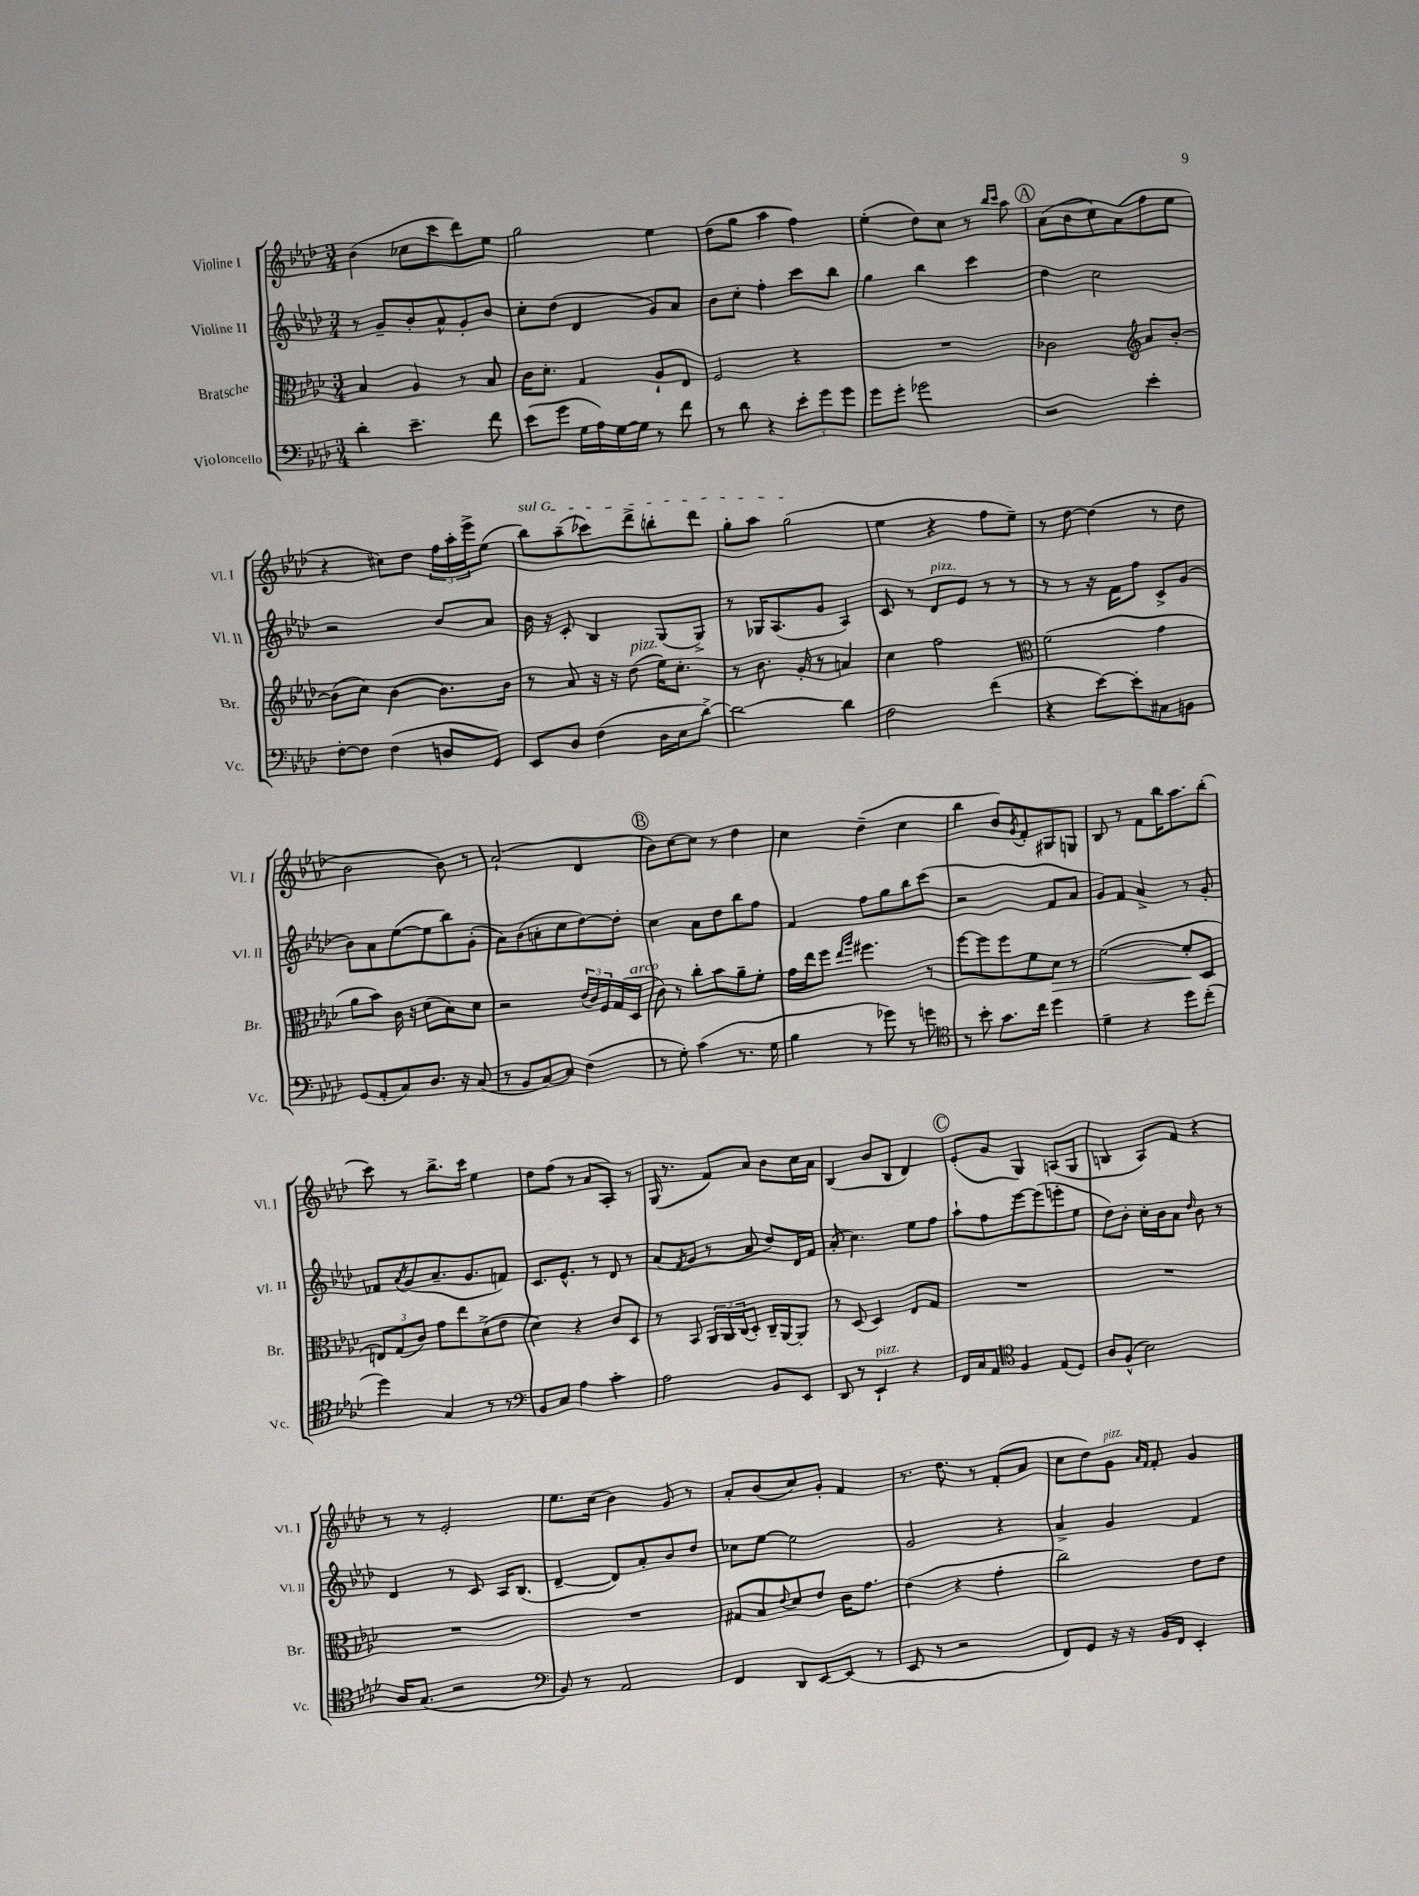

**kern	**kern	**kern	**kern
*staff4	*staff3	*staff2	*staff1
*clefF4	*clefC3	*clefG2	*clefG2
*k[b-e-a-d-]	*k[b-e-a-d-]	*k[b-e-a-d-]	*k[b-e-a-d-]
*M3/4	*M3/4	*M3/4	*M3/4
4d-'	4B-	8r	(4b-
.	.	8g~	.
4.e-~	4A-	8b-'	8cc-
.	.	8a-^^	8ccc
.	8r	8g'	8ddd-)
8f	8B-	8b-	8ee-
=	=	=	=
(8e-	16c	8cc'	2gg
.	8.d-'	.	.
8g	.	(8dd-	.
16G	4G	4d-	.
16A-)	.	.	.
[16G	.	.	.
16G]	.	.	.
8r	8A-`	8g)	4ee-
8f	8E-	8a-	.
=	=	=	=
8r	2F	8b-	(8dd-
8d-	.	8cc'	8gg
4r	.	4ff'	4aa-
12e-'	4r	8ccc	4ff)
12g	.	.	.
.	.	8bb-	.
12g	.	.	.
=	=	=	=
8g	2.r	4gg	(4ee-'
8g'	.	.	.
2g-	.	4bb-	8dd-)
.	.	.	8cc
.	.	4ccc	8r
.	.	.	16qqbb-
.	.	.	16qqccc
.	.	.	8aa-
=	=	=	=
2r	2c-	4dd-	(8a-
.	.	.	8b-
.	.	2cc	8cc)
.	.	.	(8a-
*	*clefG2	*	*
4e-'	8a-	.	8ff
.	[8b-'	.	8ee-
=	=	=	=
[8F'	(8b-]	2r	4r
8F]	8cc)	.	.
(4F	[4b-	.	8cc#)
.	.	.	8dd-
8D	8.b-]	8b-	24ff
.	.	.	24aa-'
.	.	.	24eee-^
8GG)	.	8a-	(8ee-
.	16b-	.	.
=	=	=	=
8EE-	8r	16b-	8bb-)
.	.	16r	.
8D-	8a-	8c'	(8aa-~
(4F	16r	4B-	8ccc-)
.	16r	.	.
.	(8dd-	.	8ddd-^
16D-	16ee-)	(8G	8bb'
16E-	8.cc'	.	.
[8d-^)	.	8G^)	8ddd-
=	=	=	=
2d-_	8r	8r	8gg'
.	8.b-	16G-	8aa-
.	.	(8.A-	.
.	.	.	(2gg
.	16g'	.	.
.	8r	8g	.
4d-]	4a	4A-)	.
=	=	=	=
2F	4cc	8c	4ee-
.	.	8r	.
.	2ff	8d-	4r
.	.	8e-	.
(4f	.	8r	8ff
.	.	8r	8ee-~)
=	=	=	=
*	*clefC3	*	*
4r	(2f	8r	8r
.	.	8r	[8dd-
[8e-)	.	16r	(4dd-]
.	.	16f	.
8e-']	.	8ff	.
8C#	4g	8c^	8r
8BB	.	(8g	8dd-
=	=	=	=
(8GG	8a-	8b-)	2b-
8AA-'	8b-)	8a-	.
8C)	16c	([8ee-	.
.	16r	.	.
8.D-	(8d-	8ee-]	.
.	8B-)	8bb-)	8b-)
16r	.	.	.
(8C	8d-	(8g'	8r
=	=	=	=
8r	2r	8a-)	(2a-`
8BB-	.	(8b-	.
[8C)	.	8a'	.
8C]	.	8cc	.
(4F	(24e-	[8dd-)	4d-
.	24c)	.	.
.	24F	.	.
.	(16G	8dd-']	.
.	16D-	.	.
=	=	=	=
8r	8c)	4cc	8b-)
8G')	8r	.	[8cc
(4c	8cc'	8a-	8cc]
.	8b-	8dd-	8r
8.r	8a-~	8bb-	4dd-
.	8f'	8ff	.
16G	.	.	.
=	=	=	=
4B-	16g	4f	4cc
.	16ee-	.	.
.	8ff	.	.
.	16qqee-	.	.
.	16qqaa-	.	.
8r	4.ff#	8ff	(4dd-~
8g-)	.	8gg	.
8r	.	8bb-	4cc
8g	8r	(8ccc	.
=	=	=	=
*clefC4	*	*	*
8r	[8ff	2r	4bb-
8b-'	8ff]	.	.
8.g	8ff	.	8b-)
.	.	.	8qg
.	8f	.	8f'
16cc	.	.	.
4dd-	8d-	8f	8G#
.	8r	8a-	8G
=	=	=	=
4d-~	([2f	8g)	8B-
.	.	8f	8r
4r	.	4a-^	8f
.	.	.	16bb-
.	.	.	8.aa-
8dd-	8f']	8r	.
(8cc'	8D-	8g'	(8bb-'
=	=	=	=
4dd-)	12E)	8f-	8ccc)
.	(12G	.	.
.	.	8qa-	.
.	.	(8g	8r
.	12c)	.	.
4G	8g	8.a-~	8.bb-^
.	8ee-	.	.
.	.	8.g	16ccc
8r	(8d-^	.	4ee-
8r	8e-	8f)	.
=	=	=	=
*clefF4	*	*	*
8BB-	4d-)	8.c	8dd-
8C	.	.	(8ff
.	.	8.e-^^	.
4A-	4r	.	8r
.	.	8r	8a-
4c'	8c	8d-	8A-')
.	8D-	8r	8r
=	=	=	=
2A-	8r	(8a-	(16G
.	.	.	8.r
.	.	8qf	.
.	8BB-	8g	.
.	24AA-	8r	8f)
.	24AA-	.	.
.	(24C	.	.
.	8D-')	8a-	8a-
8BB-	16C~	8dd-)	8b-
.	[16AA-	.	.
8EE-	8AA-']	16d-	16cc
.	.	16f	16a-
=	=	=	=
8DD-	8r	(8a-'	(4B-
8r	(8D-	4.cc)	.
4EE-`	4D-)	.	8b-
.	.	.	8B-
4r	8E-	8ee-	4d-)
.	8G	8ff	.
=	=	=	=
16FF	2.r	8aa-`	(8e-'
16C	.	.	.
8AA-	.	8ff	8g
*clefC4	*	*	*
4F	.	[8eee-	4G)
.	.	(8eee-]	.
(8E-	.	8eee'	(8A
8D-)	.	8ee-	8G
=	=	=	=
8A-	2.r	8dd-)	4B
(8F^^	.	8b-'	.
2B-)	.	16cc'	8A-)
.	.	16b-	.
.	.	8a-	8f
.	.	16qqdd-	.
.	.	8b-	4r
.	.	8r	.
=	=	=	=
16A-	2.r	4d-	8r
(8.G	.	.	.
.	.	.	8r
2r	.	8r	2e-'
.	.	8c	.
.	.	16A-	.
.	.	(8.B-	.
=	=	=	=
*clefF4	*	*	*
8BB-)	2.r	[4d-~	8.ee-
8r	.	.	.
.	.	.	(16cc
2AA-	.	8d-])	4b-)
.	.	8a-'	.
.	.	8b-	8g
.	.	8dd-	8r
=	=	=	=
4FF	8G#	8cc-	8a-'
.	8B-	[8ee-	(8b-
.	8qqe-	.	.
8DD-	8d-	2ee-]	8cc)
[8EE-	8e-	.	8g'
(8EE-]	16c	.	4f
.	8.g	.	.
8r	.	.	.
=	=	=	=
8EE-	(4e-	2g	8.r
8r	.	.	.
.	.	.	8.dd-
2r	4r	.	.
.	.	.	8r
.	4g'	4r	(8f'
.	.	.	8a-
=	=	=	=
8FF)	2cc)	4a-^	8cc
8GG	.	.	8dd-)
16r	.	4g	8g
16r	.	.	.
.	.	.	16qqa-
.	.	.	16qqf
16BB-	.	.	8f'
16FF	.	.	.
4EE-'	8e-	4f	4g
.	8e-	.	.
==	==	==	==
*-	*-	*-	*-
